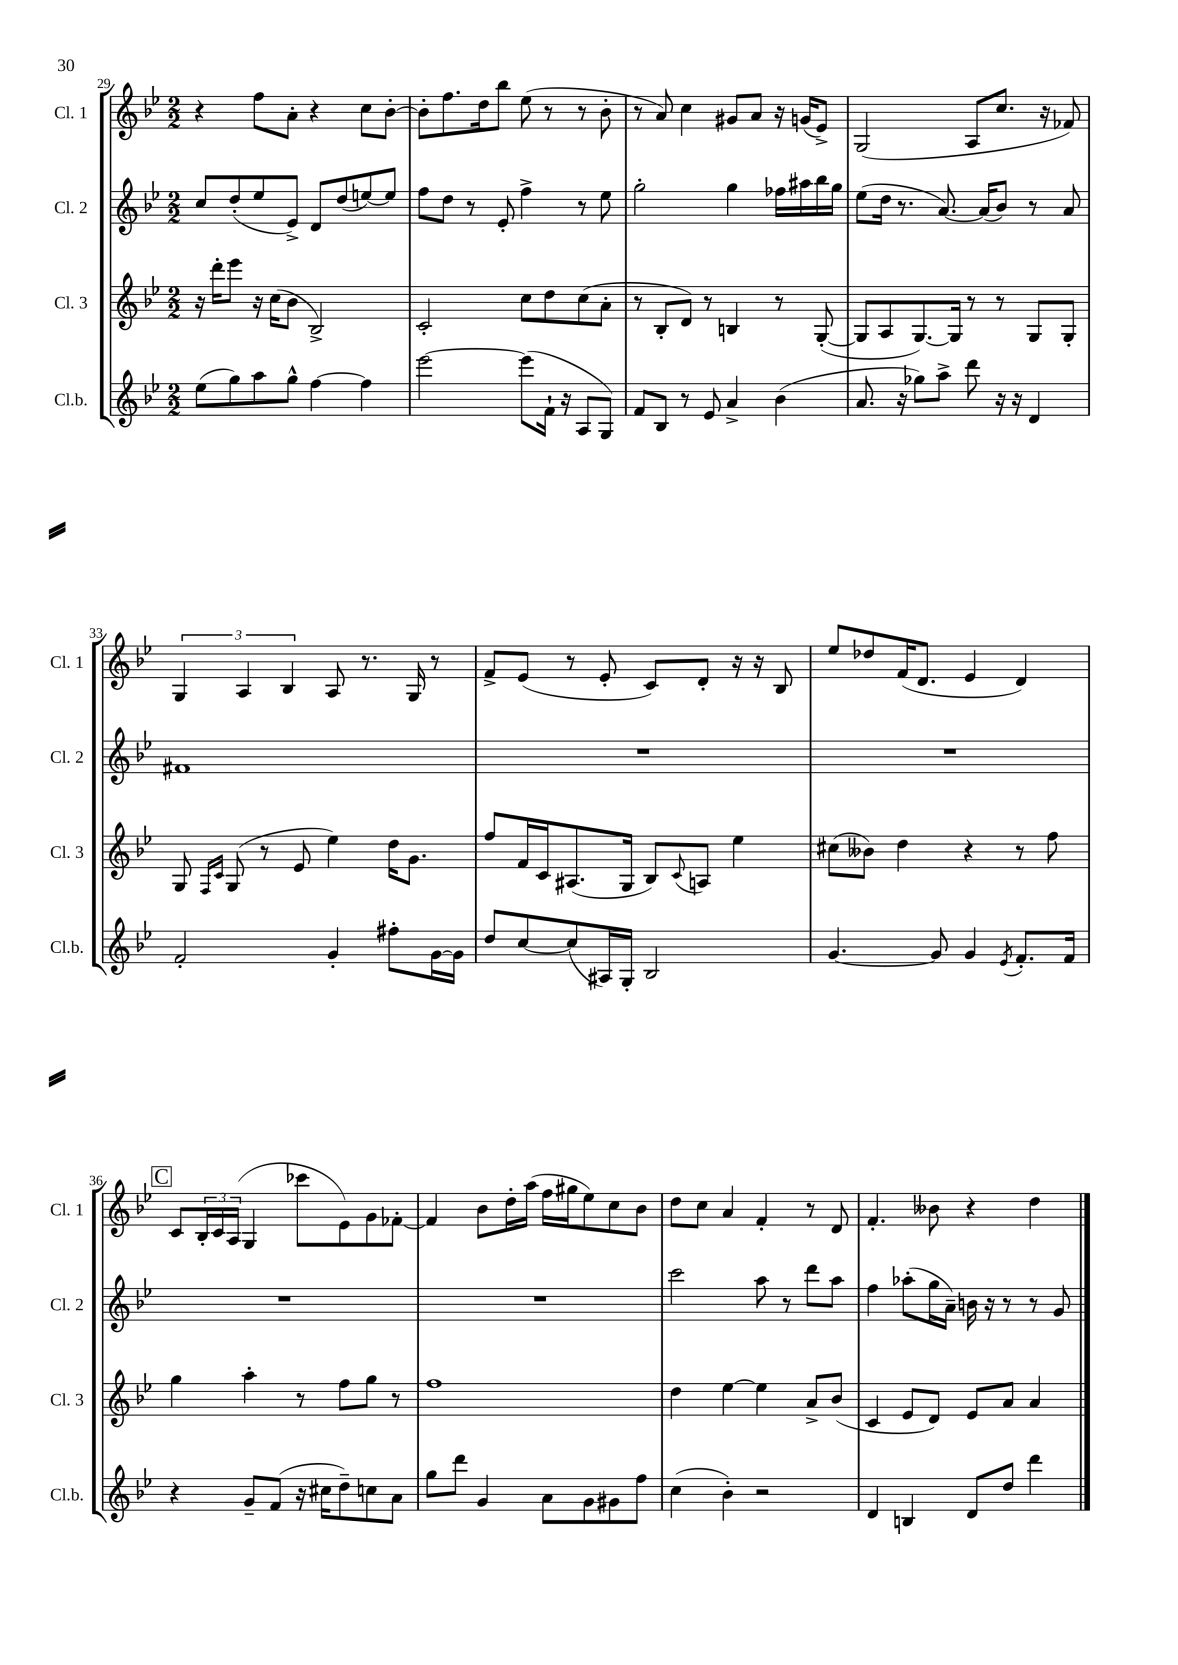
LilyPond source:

<<
\new StaffGroup <<
\new Staff = "s0" \with { instrumentName = "Cl. 1" shortInstrumentName = "Cl. 1" } {
    \clef treble \key bes \major \numericTimeSignature \time 2/2
    r4 f''8 a'8-. r4 c''8 bes'8~-. |
    bes'8-. f''8. d''16 bes''8 ees''8( r8 r8 bes'8-. |
    r8 a'8) c''4 gis'8 a'8 r16 g'16( ees'8->) |
    g2( a8 c''8. r16 fes'8) |
    \tuplet 3/2 { g4 a4 bes4 } a8 r8. g16 r8 |
    f'8-> ees'8( r8 ees'8-. c'8) d'8-. r16 r16 bes8 |
    ees''8 des''8 f'16( d'8. ees'4 d'4) |
    \mark \markup { \box "C" } c'8 \tuplet 3/2 { bes16-. c'16 a16( } g4 ces'''8 ees'8) g'8 fes'8~-. |
    fes'4 bes'8 d''16-. a''16( f''16 gis''16 ees''8) c''8 bes'8 |
    d''8 c''8 a'4 f'4-. r8 d'8 |
    f'4.-. beses'8 r4 d''4 \bar "|." |
}
\new Staff = "s1" \with { instrumentName = "Cl. 2" shortInstrumentName = "Cl. 2" } {
    \clef treble \key bes \major \numericTimeSignature \time 2/2
    c''8 d''8-.( ees''8 ees'8->) d'8 d''8( e''8~) e''8 |
    f''8 d''8 r8 ees'8-. f''4-> r8 ees''8 |
    g''2-. g''4 fes''16 ais''16 bes''16 g''16 |
    ees''8( d''16 r8. a'8.~) a'16( bes'8) r8 a'8 |
    fis'1 |
    R1 |
    R1 |
    \mark \markup { \box "C" } R1 |
    R1 |
    c'''2 a''8 r8 d'''8 a''8 |
    f''4 aes''8-.( g''16 a'16--) b'16 r16 r8 r8 g'8 \bar "|." |
}
\new Staff = "s2" \with { instrumentName = "Cl. 3" shortInstrumentName = "Cl. 3" } {
    \clef treble \key bes \major \numericTimeSignature \time 2/2
    r16 d'''16-. ees'''8 r16 c''16( bes'8 bes2->) |
    c'2-. c''8 d''8 c''8( a'8-. |
    r8 bes8-. d'8) r8 b4 r8 g8~-.( |
    g8 a8 g8.~) g16 r8 r8 g8 g8-. |
    g8 \grace { f16 c'16 } g8( r8 ees'8 ees''4) d''16 g'8. |
    f''8 f'16 c'16 ais8.( g16 bes8) \appoggiatura { c'8 } a8 ees''4 |
    cis''8( beses'8) d''4 r4 r8 f''8 |
    \mark \markup { \box "C" } g''4 a''4-. r8 f''8 g''8 r8 |
    f''1 |
    d''4 ees''4~ ees''4 a'8-> bes'8( |
    c'4 ees'8 d'8) ees'8 a'8 a'4 \bar "|." |
}
\new Staff = "s3" \with { instrumentName = "Cl.b." shortInstrumentName = "Cl.b." } {
    \clef treble \key bes \major \numericTimeSignature \time 2/2
    ees''8( g''8) a''8 g''8-^ f''4~ f''4 |
    ees'''2~ ees'''8( f'16-! r16 a8 g8) |
    f'8 bes8 r8 ees'8 a'4-> bes'4( |
    a'8. r16 ges''8) a''8-> d'''8 r16 r16 d'4 |
    f'2-. g'4-. fis''8-. g'16~ g'16 |
    d''8 c''8~ c''8( ais16) g16-. bes2 |
    g'4.~ g'8 g'4 \acciaccatura { ees'8 } f'8.-. f'16 |
    \mark \markup { \box "C" } r4 g'8-- f'8( r16 cis''16 d''8--) c''8 a'8 |
    g''8 d'''8 g'4 a'8 g'8 gis'8 f''8 |
    c''4( bes'4-.) r2 |
    d'4 b4 d'8 d''8 d'''4 \bar "|." |
}
>>
>>
\layout { \context { \Score currentBarNumber = #29 } }
